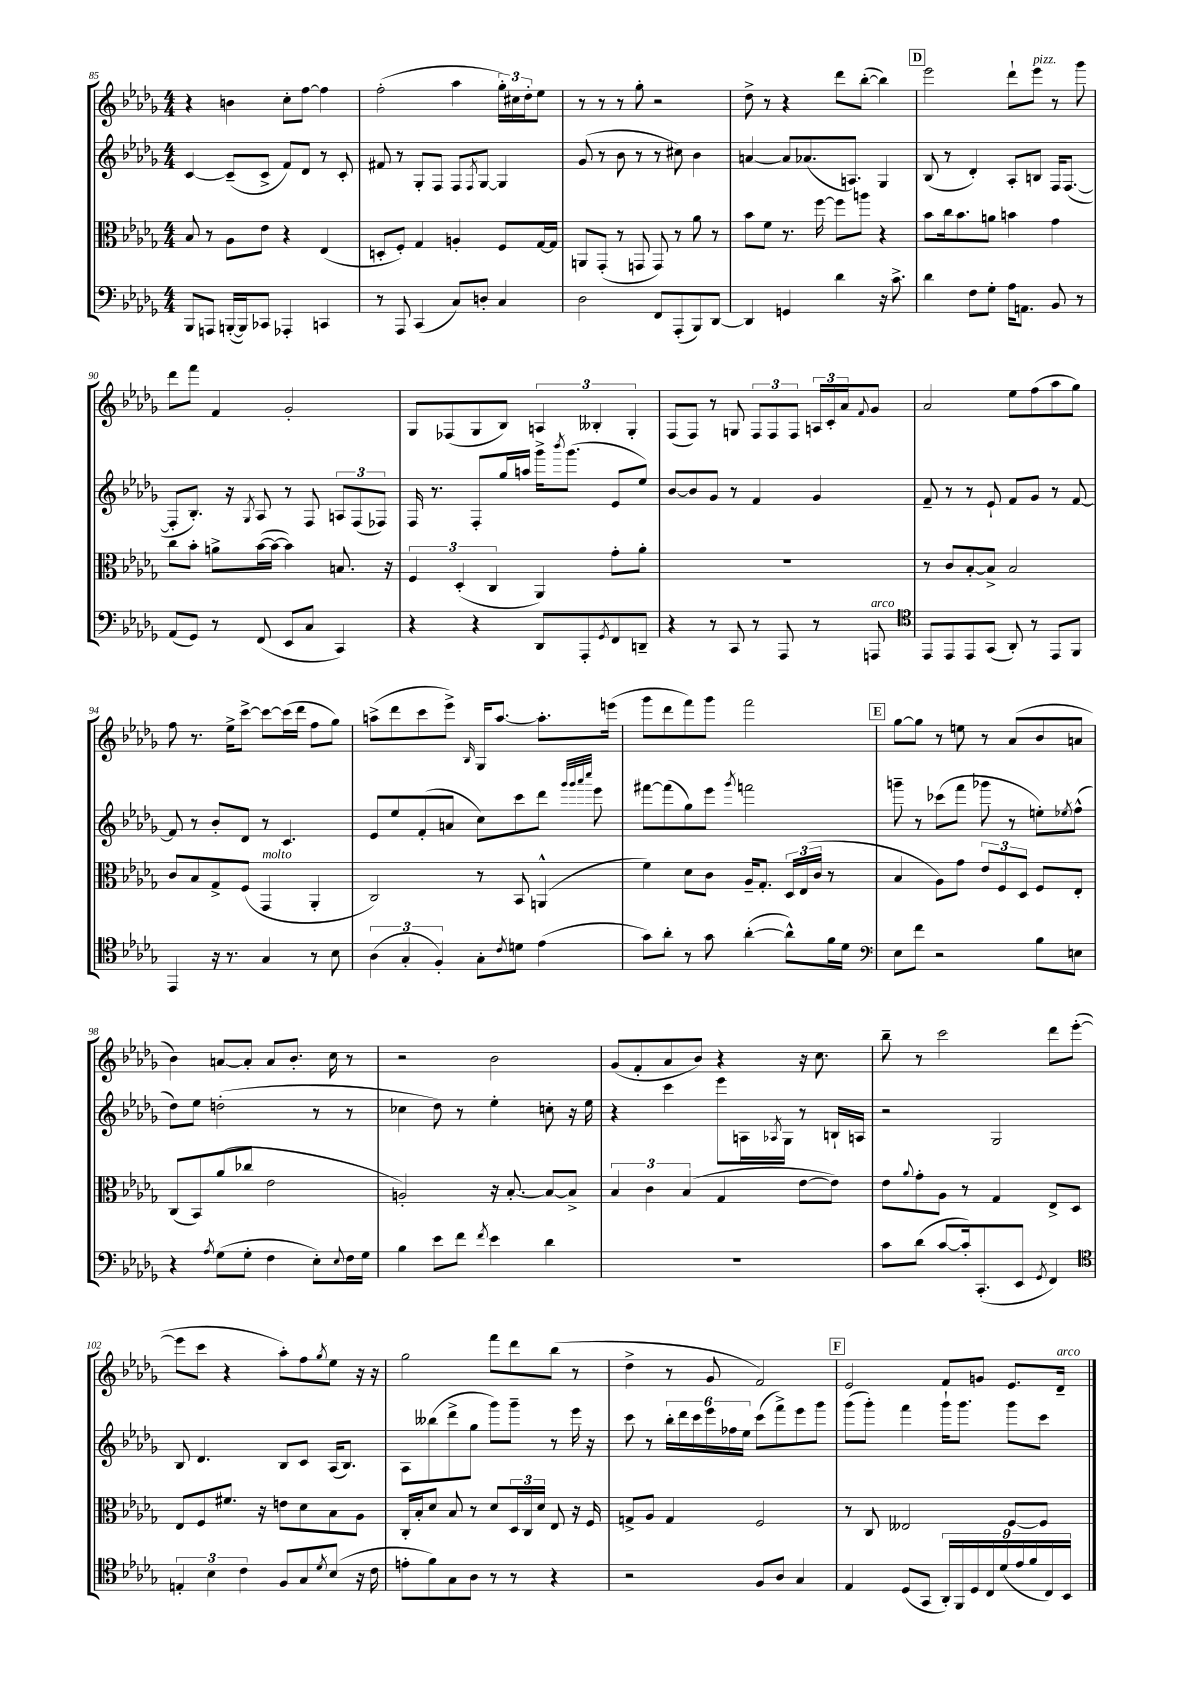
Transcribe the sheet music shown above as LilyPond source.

<<
\new StaffGroup <<
\new Staff = "s0" {
    \clef treble \key des \major \numericTimeSignature \time 4/4
    r4 b'4 c''8-. f''8~ f''4 |
    f''2-.( aes''4 \tuplet 3/2 { ges''16-.) cis''16 des''16-. } ees''8 |
    r8 r8 r8 ges''8-. r2 |
    des''8-> r8 r4 des'''8 bes''8~-.( bes''4) |
    \mark \markup { \box "D" } ees'''2 des'''8-! ees'''8^\markup { \italic "pizz." } r8 ges'''8 |
    des'''8 f'''8 f'4 ges'2-. |
    ges8 fes8( ges8 bes8) \tuplet 3/2 { a4 beses4-. ges4-. } |
    f8( f8) r8 g8 \tuplet 3/2 { f8 f8 f8 } \tuplet 3/2 { a16 c'16-. aes'16 } \appoggiatura { f'8 } ges'8 |
    aes'2 ees''8 f''8( aes''8 ges''8) |
    f''8 r8. ees''16-> c'''8~-> c'''8~ c'''16( des'''16 f''8 ges''8) |
    a''8->( des'''8 c'''8 ees'''8->) \grace { bes16 } ges16 a''8.~ a''8.-. e'''16( |
    ges'''8 des'''8 f'''8) ges'''8 f'''2 |
    \mark \markup { \box "E" } ges''8~ ges''8 r8 e''8 r8 aes'8( bes'8 a'8 |
    bes'4) a'8~ a'8-. a'8 bes'8.-. c''16 r8 |
    r2 bes'2 |
    ges'8( f'8-. aes'8 bes'8) r4 r16 c''8. |
    bes''8-- r8 c'''2 des'''8 ees'''8~-.( |
    ees'''8 c'''8 r4 aes''8-.) f''8 \acciaccatura { ges''8 } ees''8 r16 r16 |
    ges''2 f'''8 des'''8 bes''8( r8 |
    des''4-> r8 ges'8 f'2) |
    \mark \markup { \box "F" } ees'2 f'8 g'8 ees'8. des'16--^\markup { \italic "arco" } \bar "|." |
}
\new Staff = "s1" {
    \clef treble \key des \major \numericTimeSignature \time 4/4
    c'4~ c'8--( c'8-> f'8) des'8 r8 c'8-. |
    fis'8 r8 ges8-. f8 f8 \acciaccatura { f8 } ges8~ ges4 |
    ges'8( r8 bes'8 r8 r8 cis''8) bes'4 |
    a'4~ a'8 aes'8.( a8.) ges4 |
    \mark \markup { \box "D" } bes8( r8 des'4-.) aes8-. b8 f16 f8.~( |
    f8-. bes8.-.) r16 \acciaccatura { ges8 } aes8 r8 f8 \tuplet 3/2 { a8 f8( fes8) } |
    f16 r8. f8-. ges''16 a''16 ges'''16-> \acciaccatura { bes'''8 } ges'''8.( ees'8 ees''8) |
    bes'8~ bes'8 ges'8 r8 f'4 ges'4 |
    f'8-- r8 r8 ees'8-! f'8 ges'8 r8 f'8~ |
    f'8 r8 bes'8-. des'8 r8 c'4. |
    ees'8 ees''8 f'8-.( a'8 c''8) c'''8 des'''8 \grace { ges'''32 ges'''32 aes'''32 c''''32 } ees'''8 |
    fis'''8~ fis'''8( ges''8) ees'''8 \acciaccatura { ges'''8 } f'''2 |
    \mark \markup { \box "E" } g'''8-- r8 ces'''8( f'''8 ges'''8 r8 e''8-.) \acciaccatura { ees''8 } f''8-^( |
    des''8) ees''8 d''2-.( r8 r8 |
    ces''4 des''8) r8 ees''4-. c''8-. r16 ees''16 |
    r4 c'''4 ees'''8 a16 \acciaccatura { aes8 } ges16 r8 b16-! a16 |
    r2 ges2 |
    bes8 des'4. bes8 c'8 aes16( bes8.) |
    aes8 beses''8( des'''8-> ges''8 ges'''8) ges'''8-- r8 ees'''16 r16 |
    c'''8 r8 \tuplet 6/4 { bes''16-. des'''16 c'''16 ees'''16 fes''16 ees''16 } c'''8( f'''8->) ees'''8 ges'''8 |
    \mark \markup { \box "F" } ges'''8( ges'''8-.) f'''4 ges'''16-! ges'''8. ges'''8 c'''8 \bar "|." |
}
\new Staff = "s2" {
    \clef alto \key des \major \numericTimeSignature \time 4/4
    bes8 r8 aes8 ees'8 r4 ees4( |
    d8-. f8-.) ges4 a4-. f8 ges16~ ges16 |
    a,8 ges,8-.( r8 g,8 g,8) r8 aes'8 r8 |
    bes'8 f'8 r8. f''16~ f''8 a''8 r4 |
    \mark \markup { \box "D" } bes'8 c''16 bes'8. a'8 b'4 ges'4 |
    c''8 bes'8-. a'8-> bes'16~( bes'16~ bes'4) b8. r16 |
    \tuplet 3/2 { f4 des4-.( c4 } aes,4) ges'8-. aes'8-. |
    R1 |
    r8 c'8 bes8~-. bes8-> bes2 |
    c'8 bes8 ges8-> f8( ges,4^\markup { \italic "molto" } aes,4-. |
    c2) r8 bes,8 a,4-^( |
    f'4) des'8 c'8 aes16-- ges8.-. \tuplet 3/2 { des16 ees16( c'16 } r8 |
    \mark \markup { \box "E" } bes4 aes8) ges'8 \tuplet 3/2 { ees'8 f8 des8 } f8 ees8-. |
    c8( bes,8) aes'8( ces''8 ees'2 |
    a2-.) r16 bes8.~-. bes8~ bes8-> |
    \tuplet 3/2 { bes4 c'4 bes4( } ges4 ees'8~ ees'8) |
    ees'8 \appoggiatura { aes'8 } ges'8-. aes8 r8 ges4 ees8-> des8 |
    ees8 f8 fis'8. r16 e'8 des'8 bes8 aes8 |
    c16-. bes16-. des'8 bes8 r8 des'8 \tuplet 3/2 { des16 c16 des'16 } ees8 r16 f16 |
    g8-> aes8 g4 f2 |
    \mark \markup { \box "F" } r8 c8 eeses2 f8~ f8 \bar "|." |
}
\new Staff = "s3" {
    \clef bass \key des \major \numericTimeSignature \time 4/4
    bes,,8 a,,8 b,,16~-.( b,,16) ces,8 aes,,4-. c,4 |
    r8 aes,,8 c,4( c8) d8-. c4 |
    des2 f,8 aes,,8-.( bes,,8) des,8~ |
    des,4 g,4 des'4 r16 c'8.-> |
    \mark \markup { \box "D" } des'4 f8 ges8-. aes16 a,8. bes,8 r8 |
    aes,8( ges,8) r8 f,8( ees,8 c8 c,4) |
    r4 r4 des,8 aes,,8-. \acciaccatura { ges,8 } f,8 d,8-- |
    r4 r8 c,8 r8 aes,,8 r8 a,,8^\markup { \italic "arco" } |
    \clef tenor ees,8 ees,8 ees,8 ges,8( aes,8-.) r8 ees,8 f,8 |
    ees,4 r16 r8. ges4 r8 bes8 |
    \tuplet 3/2 { aes4( ges4-. f4-.) } ges8-. \acciaccatura { c'8 } d'8 ees'4( |
    ges'8) aes'8-. r8 ges'8 aes'4~-.( aes'8-^) f'16 des'16 |
    \mark \markup { \box "E" } \clef bass ees8 f'8 r2 bes8 e8 |
    r4 \acciaccatura { aes8 } ges8( ges8-. f4 ees8-.) \appoggiatura { ees8 } f16 ges16 |
    bes4 ees'8 f'8 \acciaccatura { f'8 } ees'4 des'4 |
    R1 |
    c'8 des'8( c'8~ c'16-.) c,8.-.( ees,8 \acciaccatura { ges,8 } f,4) |
    \clef tenor \tuplet 3/2 { e4-. bes4 c'4 } f8 ges8 \acciaccatura { des'8 } bes8( r16 c'16 |
    e'8-. f'8) ges8 aes8 r8 r8 r4 |
    r2 f8 aes8 ges4 |
    \mark \markup { \box "F" } ees4 des8( ges,8 \tuplet 9/8 { aes,16-.) f,16 des16 c16 des'16( ees'16 f'16 c16) bes,16 } \bar "|." |
}
>>
>>
\layout { \context { \Score currentBarNumber = #85 } }
